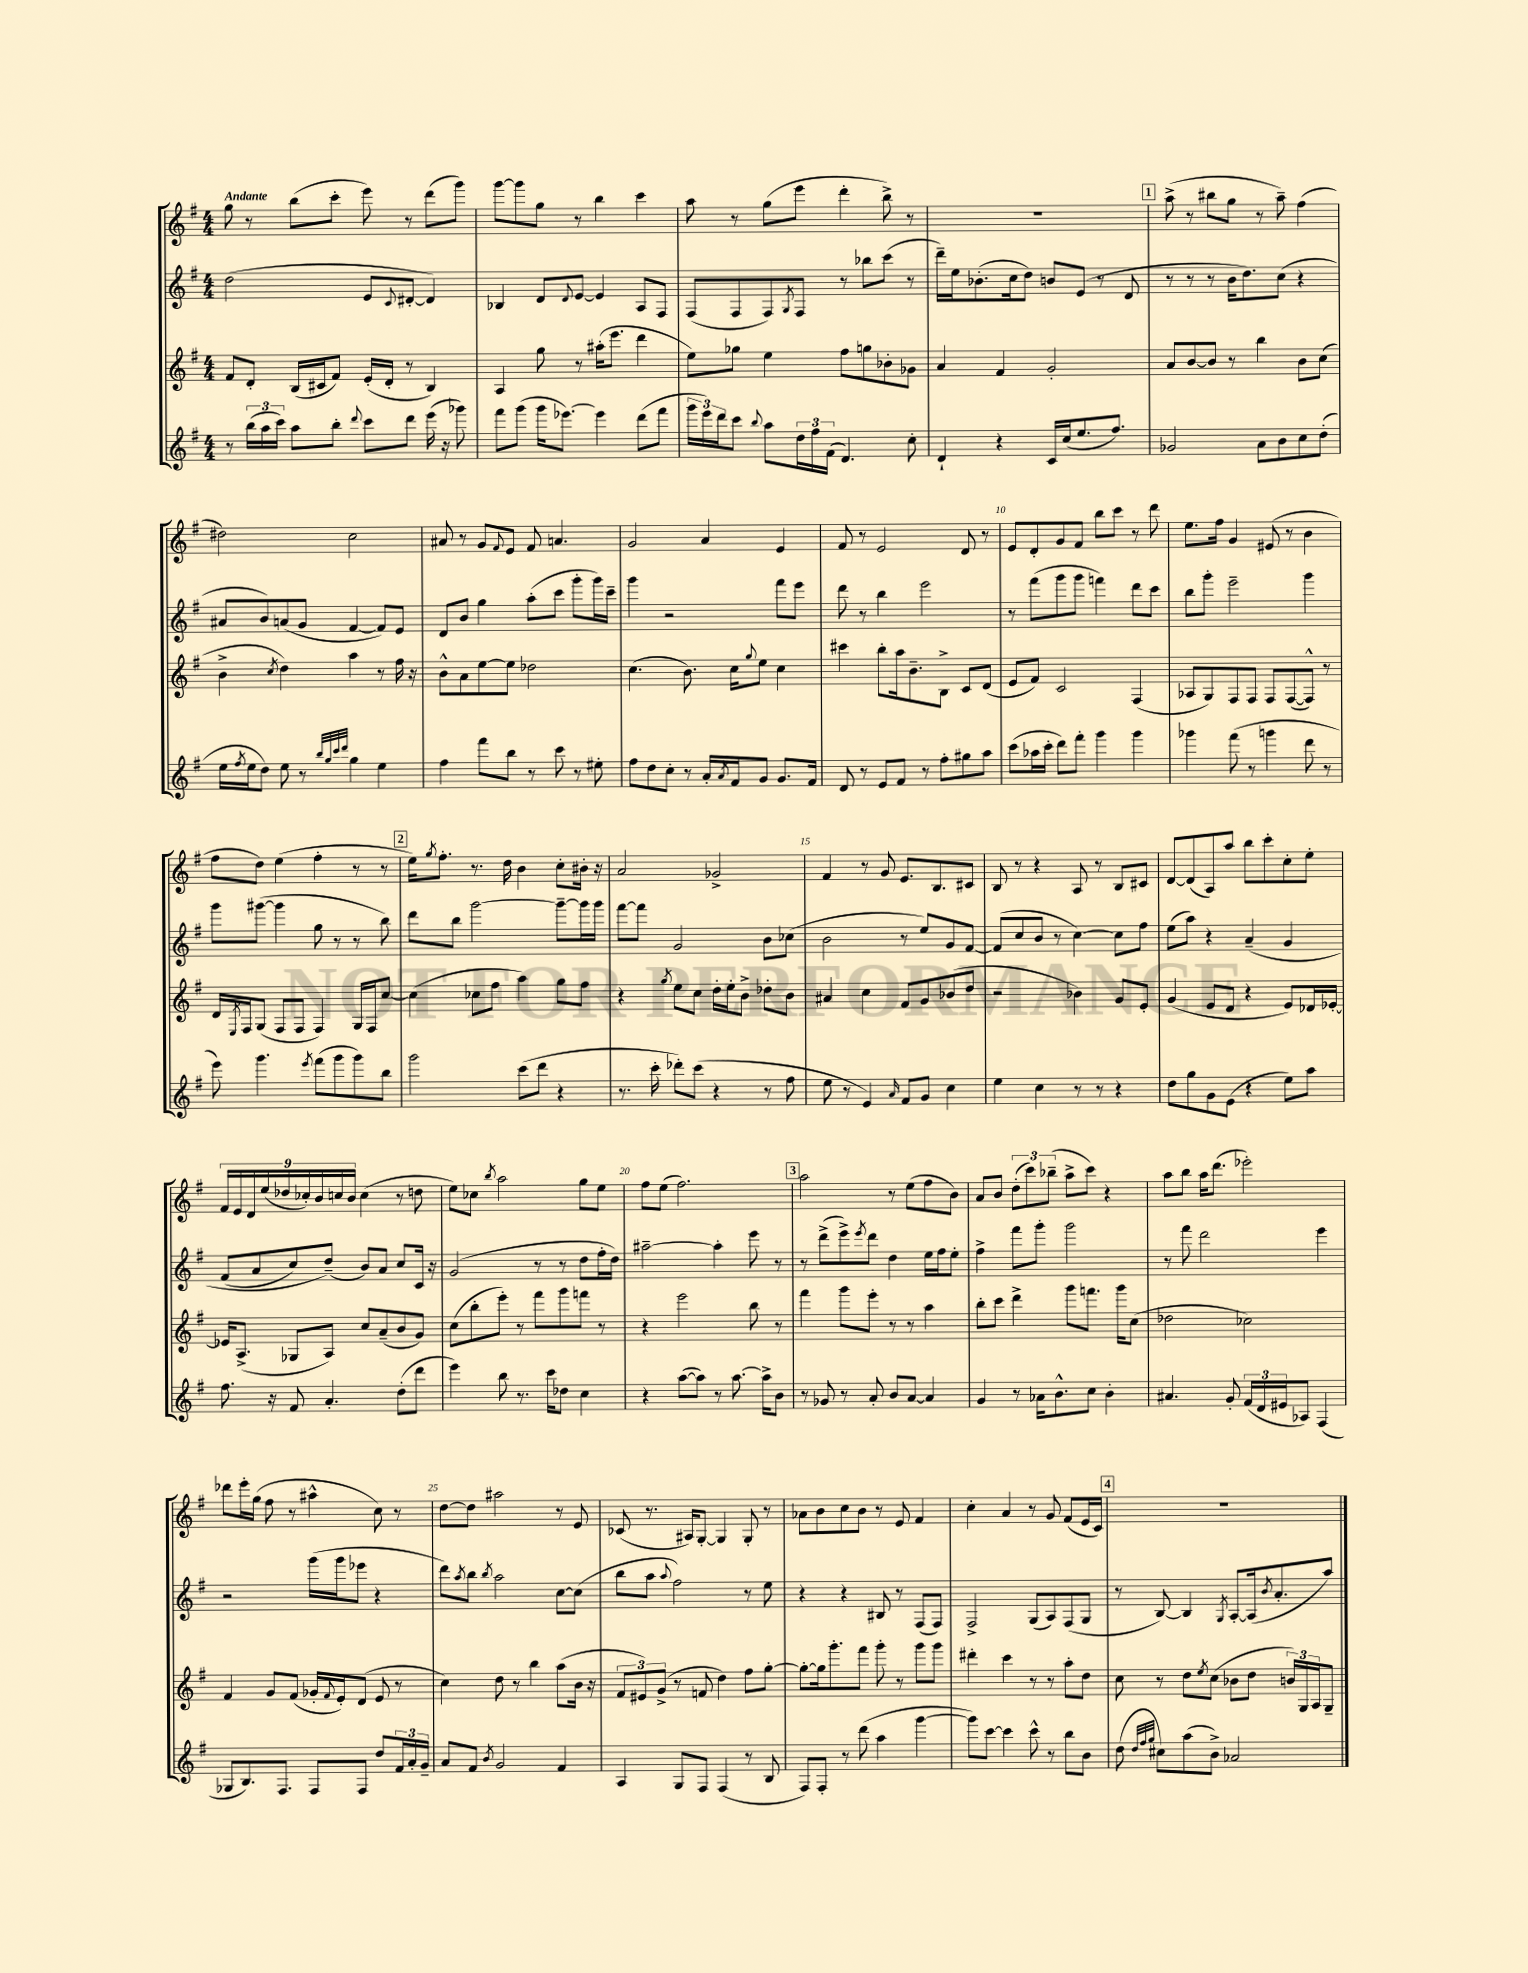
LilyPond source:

<<
\new StaffGroup <<
\new Staff = "s0" {
    \clef treble \key g \major \numericTimeSignature \time 4/4 \tempo "Andante"
    g''8 r8 b''8( c'''8-. e'''8) r8 d'''8( g'''8) |
    g'''8~ g'''8 g''8 r8 b''4 c'''4 |
    a''8 r8 g''8( e'''8 d'''4-. b''8->) r8 |
    R1 |
    \mark \markup { \box "1" } a''8->( r8 bis''8 g''8 r8 a''8--) fis''4( |
    dis''2) c''2 |
    ais'8 r8 g'8 \appoggiatura { fis'8 } e'8 fis'8 a'4. |
    g'2 a'4 e'4 |
    fis'8 r8 e'2 d'8 r8 |
    e'8 d'8-. g'8 fis'8 b''8 c'''8 r8 d'''8 |
    e''8. fis''16 g'4 eis'8( r8 b'4 |
    fis''8 d''8) e''4( fis''4-. r8 r8 |
    \mark \markup { \box "2" } e''16) \acciaccatura { g''8 } fis''8.-. r8. d''16 b'4 c''8-. bis'16-. r16 |
    a'2 ges'2-> |
    fis'4 r8 g'8 e'8. b8. cis'8 |
    b8 r8 r4 a8 r8 b8 cis'8 |
    d'8~ d'8( a8) a''8 b''8 c'''8-. c''8-. e''8-. |
    \tuplet 9/8 { fis'16 e'16 d'16 e''16( des''16 ces''16-.) b'16 c''16 b'16 } c''4( r8 d''8 |
    e''8) ces''8 \acciaccatura { b''8 } a''2 g''8 e''8 |
    fis''8 e''8( fis''2.) |
    \mark \markup { \box "3" } a''2 r8 e''8( fis''8 b'8) |
    a'8 b'8 \tuplet 3/2 { d''8-.( c'''8) bes''8--( } a''8-> c'''8) r4 |
    a''8 b''8 a''16 d'''8.( ees'''2-.) |
    des'''8 e'''16-. g''16( fis''8 r8 ais''4-^ c''8) r8 |
    d''8~ d''8 ais''2 r8 e'8 |
    ces'8( r8. ais16) g8~-. g4 g8-. r8 |
    aes'8 b'8 c''8 b'8 r8 e'8 fis'4 |
    c''4-. a'4 r8 g'8 fis'8( e'16 c'16) |
    \mark \markup { \box "4" } R1 \bar "|." |
}
\new Staff = "s1" {
    \clef treble \key g \major \numericTimeSignature \time 4/4
    d''2( e'8 \appoggiatura { c'8 } dis'8~-. dis'4) |
    bes4 d'8 \appoggiatura { d'8 } e'8~ e'4 a8 fis8 |
    fis8( fis8 fis8) \acciaccatura { g8 } fis8 r8 bes''8 c'''8( r8 |
    d'''16--) e''16 bes'8.-.( c''16 d''8) b'8 e'8( r8 d'8 |
    \mark \markup { \box "1" } r8 r8 r8 b'16 d''8.) c''8( r4 |
    ais'8 b'8) a'8( g'8 fis'4~ fis'8) e'8 |
    d'8 b'8 g''4 a''8-.( c'''8 g'''8-. g'''16) c'''16-- |
    g'''4 r2 fis'''8 e'''8 |
    d'''8 r8 b''4 e'''2 |
    r8 fis'''8( g'''8 g'''8 f'''4) d'''8 c'''8 |
    b''8 g'''8-. e'''2-- g'''4 |
    g'''8 gis'''8~( gis'''4 g''8 r8 r8 b''8) |
    \mark \markup { \box "2" } d'''8 b''8 g'''2~ g'''8~-- g'''16 g'''16 |
    fis'''8~ fis'''8 g'2 b'8 ces''8( |
    b'2 r8 e''8) g'8 fis'8~ |
    fis'8( c''8 b'8 r8 c''4~) c''8 fis''8 |
    e''8( a''8) r4 a'4--\( g'4 |
    fis'8( a'8 c''8) d''8--(\) b'8) a'8 c''8 c'16 r16 |
    g'2( r8 r8 d''8 fis''16-. d''16) |
    ais''2~-- ais''4-. e'''8 r8 |
    \mark \markup { \box "3" } r8 d'''8->( e'''8->) \acciaccatura { e'''8 } d'''8 d''4 e''16 fis''16 e''8-. |
    fis''4-> fis'''8 g'''8-. g'''2 |
    r8 fis'''8 d'''2 e'''4 |
    r2 g'''16( g'''16 ees'''8 r4 |
    d'''8) \acciaccatura { a''8 } b''8 \acciaccatura { b''8 } a''2 c''8~ c''8( |
    b''8 a''8 \appoggiatura { a''8 } fis''2) r8 e''8 |
    r4 r4 bis8 r8 fis8( fis8) |
    fis2-> g8( a8) fis8( g8 |
    \mark \markup { \box "4" } r8 b8~) b4 \acciaccatura { g8 } a8~-. a16( \acciaccatura { b'8 } a'8.-. a''8) \bar "|." |
}
\new Staff = "s2" {
    \clef treble \key g \major \numericTimeSignature \time 4/4
    fis'8 d'8-. b16( cis'16 fis'8) e'16-.( d'16-. r8 b4) |
    a4 g''8 r8 ais''16-.( e'''8. d'''4 |
    e''8) ges''8 e''4 fis''8 g''8 bes'8-. ges'8 |
    a'4 fis'4 g'2-. |
    \mark \markup { \box "1" } a'8 b'8~ b'8 r8 b''4 b'8 c''8( |
    b'4-> \acciaccatura { c''8 } d''4) a''4 r8 fis''16 r16 |
    b'8-^ a'8 e''8~ e''8 des''2 |
    c''4.( b'8.) c''16 \appoggiatura { g''8 } e''8 c''4 |
    cis'''4 b''8-. a''16 b'8.-- b8-> c'8 d'8( |
    e'8 fis'8) c'2 fis4( |
    aes8 g8) fis8 fis8 fis8 fis8~( fis8-^) r8 |
    d'16 \acciaccatura { e8 } fis16 g8( fis8 fis8 fis4) g16 fis16 c''8~ |
    \mark \markup { \box "2" } c''4( ces''8 fis''8 a''4) g''8 fis''8 |
    r4 \acciaccatura { g''8 } e''8 c''8 d''16-. e''16-. b'8-> des''8-. b'8 |
    ais'4 c''4 fis'8 g'8 bes'8( d''8 |
    r2 bes'4) g'8 e'8-. |
    g'4( e'8 d'8 r4 e'8) des'16 ees'16~-. |
    ees'16 a8.->( ges8 a8) c''8 a'8--( b'8 g'8) |
    c''8( b''8-. e'''8-.) r8 fis'''8 g'''8 f'''8 r8 |
    r4 e'''2 b''8 r8 |
    \mark \markup { \box "3" } fis'''4 g'''8 e'''8-. r8 r8 a''4 |
    b''8-. c'''8 d'''4-> g'''8 f'''8. g'''16 c''8( |
    des''2 ces''2) |
    fis'4 g'8 fis'8( ges'16-. \appoggiatura { fis'8 } e'16-.) d'8( e'8 r8 |
    c''4) d''8 r8 b''4 a''8( b'16 r16 |
    \tuplet 3/2 { fis'8 eis'8) g'8->( } r8 f'8 d''4) fis''8 g''8~-. |
    g''8~-. g''16 g'''8.-. fis'''8 g'''8-. r8 g'''8 g'''8 |
    dis'''4-. c'''4 r8 r8 a''8-. d''8 |
    \mark \markup { \box "4" } c''8 r8 d''8 \acciaccatura { e''8 } c''8( bes'8 d''8 \tuplet 3/2 { b'16) g16 a16 } g8-- \bar "|." |
}
\new Staff = "s3" {
    \clef treble \key g \major \numericTimeSignature \time 4/4
    r8 \tuplet 3/2 { b''16( a''16 c'''16) } a''8 b''8-. \appoggiatura { d'''8 } c'''8 d'''8 e'''16( r16 ges'''8) |
    fis'''8 g'''8( g'''16 ees'''8.~) ees'''4 d'''8( fis'''8 |
    \tuplet 3/2 { g'''16 e'''16) d'''16 } c'''8 \appoggiatura { b''8 } a''8 \tuplet 3/2 { d''16 fis''16 fis'16( } d'4.) c''8-. |
    d'4-! r4 c'16 c''16( e''8. fis''8.) |
    \mark \markup { \box "1" } ges'2 a'8 b'8 c''8 d''8-.( |
    e''16 \acciaccatura { fis''8 } e''16 d''8) e''8 r8 \grace { b''32 g''32 c'''32 d'''32 } g''4 e''4 |
    fis''4 fis'''8 b''8 r8 c'''8 r8 eis''8-. |
    fis''8 d''8 c''8-. r8 a'16-. \acciaccatura { a'8 } fis'16 g'8 g'8. fis'16 |
    d'8 r8 e'8 fis'8 r8 fis''8-. gis''8 a''8 |
    c'''8( aes''16 c'''16-. d'''8) fis'''8-. g'''4 g'''4 |
    ges'''4 fis'''8( r8 g'''4 d'''8 r8 |
    e'''8) g'''4. \acciaccatura { e'''8 } fis'''8( g'''8 g'''8) b''8 |
    \mark \markup { \box "2" } g'''2 c'''8( d'''8 r4 |
    r8. c'''16-. des'''8-.) c'''8( r4 r8 fis''8 |
    e''8 r8 e'4) \grace { a'16 } fis'8 g'8 c''4 |
    e''4 c''4 r8 r8 r4 |
    d''8 g''8 g'8 e'8( r4 e''8) a''8 |
    fis''8. r16 fis'8 a'4.-. d''8-.( d'''8 |
    e'''4) b''8 r8. c'''16 des''8 c''4 |
    r4 a''8~( a''8) r8 a''8.~ a''16-> b'8 |
    \mark \markup { \box "3" } r8 ges'8 r8 a'8-. b'8 a'8~ a'4 |
    g'4 r8 aes'16 b'8.-^ c''8 b'4-. |
    ais'4. g'8-. \tuplet 3/2 { fis'16( d'16 eis'16 } aes8) fis4( |
    ges8 b8.) fis8. fis8 fis8 d''8 \tuplet 3/2 { fis'16 a'16-. g'16-- } |
    a'8 fis'8 \acciaccatura { b'8 } g'2 fis'4 |
    a4 g8 fis8 fis4( r8 b8 |
    fis8) fis8-. r8 d'''8( a''4 g'''4~ |
    g'''8) c'''8~ c'''4 c'''8-^ r8 b''8 b'8 |
    \mark \markup { \box "4" } d''8( \grace { d''32 fis''32 g''32 } cis''8) a''8( b'8->) aes'2 \bar "|." |
}
>>
>>
\layout { \context { \Score \override BarNumber.break-visibility = ##(#f #t #t) barNumberVisibility = #(every-nth-bar-number-visible 5) } }
